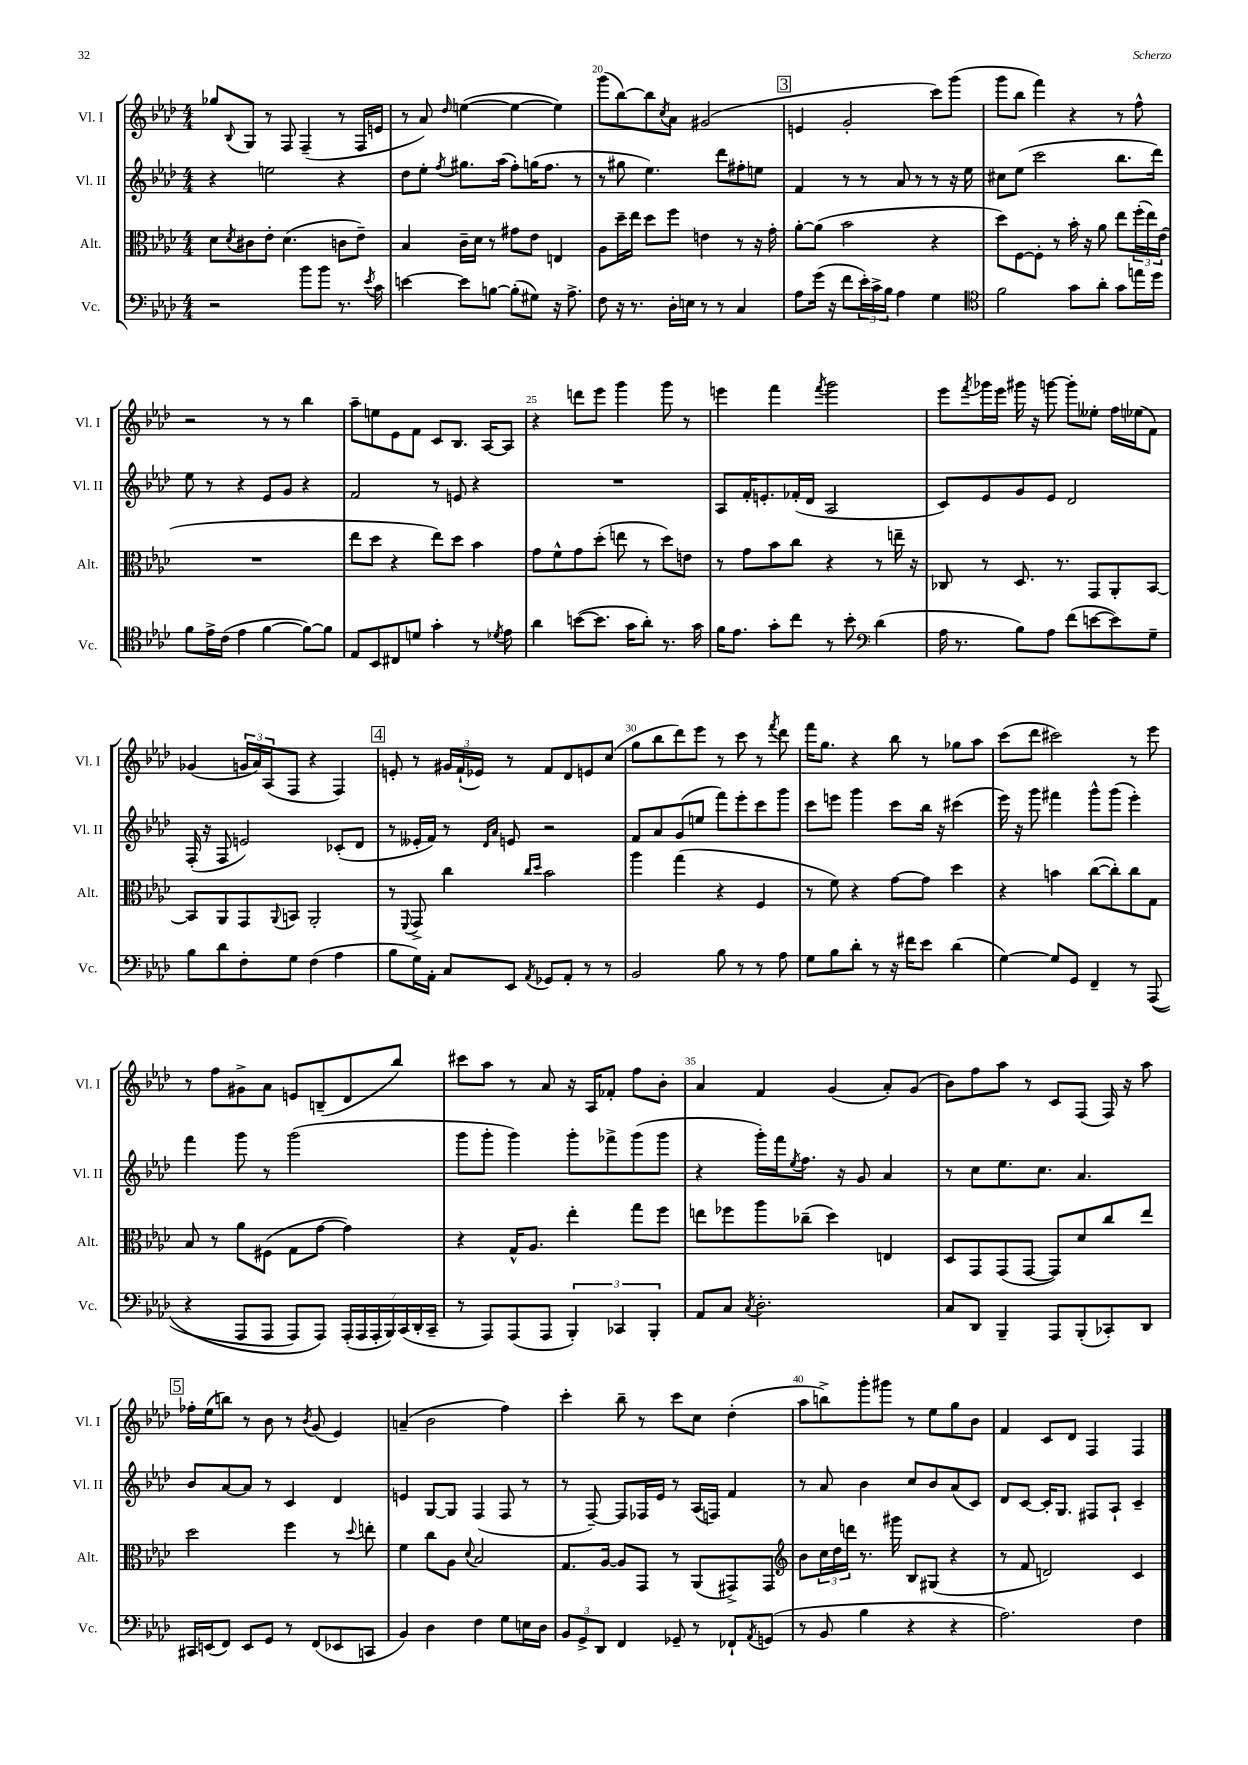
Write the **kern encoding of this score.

**kern	**kern	**kern	**kern
*staff4	*staff3	*staff2	*staff1
*clefF4	*clefC3	*clefG2	*clefG2
*k[b-e-a-d-]	*k[b-e-a-d-]	*k[b-e-a-d-]	*k[b-e-a-d-]
*M4/4	*M4/4	*M4/4	*M4/4
2r	8d-	4r	8gg-
.	8qd-	.	8qqB-
.	8c#	.	8G
.	8e-'	2ee	8r
.	(4.d-	.	8F
8b-	.	.	(4F~
8b-	.	.	.
8.r	8c	4r	8r
.	8e-~)	.	16F
8qe-	.	.	.
16c	.	.	16e
=	=	=	=
[4e	4B-	8dd-	8r
.	.	8ee-'	8a-)
.	.	8qff	16qqdd-
8e]	16c~	8.gg#	([4ee
.	16d-	.	.
[8B	8r	.	.
.	.	(16aa-	.
(8B']	8g#	8ff')	4ee_
8G#)	8e-	(16gg	.
.	.	8.ff	.
16r	4E	.	4ee])
8.A-^	.	.	.
.	.	8r	.
=	=	=	=
8F	8A-	8r	(8ggg
16r	16dd-~	8gg#	[8bb-)
8.r	16ee-	.	.
.	8dd-	4.ee-)	8bb-]
.	.	.	8qcc
16D-'	8ff	.	8a-
16E	.	.	.
8r	4e	.	(2g#
8r	.	8ddd-	.
4C	8r	8ff#'	.
.	16r	8ee	.
.	16g'	.	.
=	=	=	=
8A-	[8a-'	4f	4e
(16g	(8a-]	.	.
16r	.	.	.
8f	2b-	8r	2g'
24e-')	.	8r	.
24c^	.	.	.
24B-	.	.	.
4A-	.	8a-	.
.	.	8r	.
4G	4r	8r	8ccc)
.	.	16r	(8ggg
.	.	16ee-	.
=	=	=	=
*clefC4	*	*	*
2f	8dd-)	8cc#	8ggg
.	[8F	(8ee-	8bb-
.	8F']	2ccc	4fff)
.	8r	.	.
8g	16b-'	.	4r
.	16r	.	.
8a-'	8a-	.	.
8g	8ee-	8.bb-	8r
16ee	(24ff'	.	8ff^^
.	24ee-)	.	.
16dd-	.	16ddd-)	.
.	(24e-	.	.
=	=	=	=
8f	1r	8ee-	2r
16e-^	.	8r	.
(16c	.	.	.
4e-	.	4r	.
[4f	.	8e-	8r
.	.	8g	8r
8f_)	.	4r	4bb-
8f]	.	.	.
=	=	=	=
8E-	8ee-	2f	8aa-~
8BB-	8dd-	.	8ee
8C#	4r	.	8e-
8d	.	.	8f
4g'	8ee-)	8r	8c
.	8dd-	8e	8.B-
8r	4b-	4r	.
.	.	.	[16A-
8qd-	.	.	.
8e-	.	.	8A-]
=	=	=	=
4a-	8g	1r	4r
.	8f^^	.	.
([8b	8g	.	8ddd
8.b]	(8dd-'	.	8eee-
.	8ee	.	4ggg
16g	.	.	.
8a-')	8r	.	.
8.r	8dd-)	.	8ggg
.	8e	.	8r
16g	.	.	.
=	=	=	=
16f	8r	8A-	4eee
8.e-	.	.	.
.	8g	16f'	.
.	.	8.e'	.
8g'	8b-	.	4fff
8cc	8cc	(16f-'	.
.	.	16d-	.
.	.	.	8qfff
8r	4r	2A-	2ggg
8b-'	.	.	.
*clefF4	*	*	*
(4d-	8r	.	.
.	16ee~	.	.
.	16r	.	.
=	=	=	=
16A-	8C-	8c)	8eee-
8.r	.	.	.
.	.	.	8qfff
.	8r	8e-	16ggg-
.	.	.	16eee-
8B-)	8.D-	8g	16ggg#
.	.	.	16r
8A-	.	8e-	[8ggg
.	8.r	.	.
(8f	.	2d-	8ggg']
[8e	8GG	.	8ee--'
8e])	8AA-'	.	16ff
.	.	.	(16ee-
8G~	[8BB-	.	8f)
=	=	=	=
8B-	8BB-]	(16F'	(4g-
.	.	16r	.
8d-	8AA-	8F	.
8F'	8GG	2e)	24g
.	.	.	24a-)
.	.	.	(24A-
.	8qqAA-	.	.
8G	8BB	.	8F
(4F	2AA-'	.	4r
4A-	.	(8c-'	4F)
.	.	8d-	.
=	=	=	=
8B-	8r	8r	8e'
.	8qqFF	.	.
16G)	8GG^	16e--'	8r
16AA-'	.	16f)	.
8C	4cc	8r	24g#
.	.	.	(24f`
.	.	.	24e-)
.	.	16qqd-	.
.	.	16qqa-	.
8EE-	.	8e	8r
.	16qqcc	.	.
8qAA-	16qqdd-	.	.
8GG-	2b-	2r	8f
8AA-'	.	.	8d-
8r	.	.	8e
8r	.	.	(8cc
=	=	=	=
2BB-	4aa-	8f	8gg
.	.	8a-	8bb-
.	(4gg	(8g	8ddd-)
.	.	8ee	8eee-
8B-	4r	8fff)	8r
8r	.	8eee-'	8ccc
8r	4F	8ccc	8r
.	.	.	8qfff
8A-	.	8ggg	8ddd-
=	=	=	=
8G	8r	8ccc	16fff
.	.	.	8.gg
8B-	8f)	8eee	.
8d-'	4r	4ggg	4r
8r	.	.	.
16r	[8g	8ccc	8bb-
16f#	.	.	.
8e-	8g]	16bb-	8r
.	.	16r	.
(4d-	4dd-	(4ccc#	8gg-
.	.	.	8aa-
=	=	=	=
[4G)	4r	16eee-)	(8ccc
.	.	16r	.
.	.	8ggg	8ddd-
8G]	4b	4fff#	2ccc#)
8GG	.	.	.
4FF~	([8cc	8ggg^^	.
.	8cc'])	(8ggg	.
8r	8cc	4eee-')	8r
&((8AAA-	8G	.	8eee-
=	=	=	=
4r	8B-	4fff	8r
.	8r	.	8ff
8AAA-	8a-	8ggg	8g#^
8AAA-	(8F#	8r	8a-
8AAA-)	8G	(2ggg	8e
8AAA-&)	[8g	.	(8B~
(28AAA-'	4g])	.	8d-
28AAA-	.	.	.
28AAA-'	.	.	.
28BBB-)	.	.	.
.	.	.	8bb-)
(28CC	.	.	.
28DD-'	.	.	.
28CC~	.	.	.
=	=	=	=
8r	4r	8ggg	8ccc#
8AAA-)	.	8ggg'	8aa-
(8AAA-	16G^^	4ggg)	8r
.	8.A-	.	.
8AAA-	.	.	8a-
6BBB-')	4ee-'	8ggg'	16r
.	.	.	16A-
.	.	8fff-^	8f-'
6CC-	.	.	.
.	8gg	(8ggg	8ff
6BBB-'	.	.	.
.	8ff	8ggg	8b-'
=	=	=	=
8AA-	8ee	4r	4a-
8C	8ff-	.	.
8qC	.	.	.
2.D-'	8aa-	16ggg')	4f
.	.	16fff	.
.	.	8qee-	.
.	(8cc-~	8.ff	.
.	4dd-)	.	(4g
.	.	16r	.
.	.	8g	.
.	4E	4a-	8a-')
.	.	.	(8g
=	=	=	=
8C	8D-	8r	8b-)
8DD-	8GG	8cc	8ff
4BBB-~	(8GG	8.ee-	8aa-
.	[8GG	.	8r
.	.	8.cc	.
8AAA-	8GG])	.	8c
(8BBB-'	8d-	4.a-	(8F
8CC-')	8cc	.	16F)
.	.	.	16r
8DD-	8ee-	.	8aa-
=	=	=	=
16CC#	2dd-	8b-	16ff-'
(16EE	.	.	(16ee-
8FF)	.	[8a-	8bb)
8EE	.	8a-]	8r
8GG	.	8r	8b-
8r	4ff	4c	8r
.	.	.	8qb-
(8FF	.	.	(8g
8EE-	8r	4d-	4e-)
.	8qqdd-	.	.
8CC	8ee'	.	.
=	=	=	=
4BB-)	4f	4e	(4a~
4D-	8cc	[8G	2b-
.	8A-	8G]	.
.	8qqd-	.	.
4F	2B-	(4F	.
8G	.	8F	4ff)
16E	.	8r	.
16D-	.	.	.
=	=	=	=
12BB-	8.G	8r	4ccc'
12GG^	.	.	.
.	.	[8F~)	.
12DD-	.	.	.
.	[16A-	.	.
4FF	8A-]	8F]	8bb-~
.	8GG	16F-	8r
.	.	16e-	.
8GG-~	8r	8r	8ccc
8r	(8AA-	(16A-	8cc
.	.	16F)	.
8FF-`	8GG#^)	4f	(4dd-'
8qAA-	.	.	.
(8GG	8GG#	.	.
=	=	=	=
*	*clefG2	*	*
8r	8b-	8r	8aa-
8BB-	24cc	8a-	8bb^)
.	24dd-	.	.
.	24ddd	.	.
4B-	8.r	4b-	8ggg'
.	.	.	8ggg#
.	16ggg#	.	.
4r	8B-	8cc	8r
.	(8G#	8b-	8ee-
4r	4r	(8a-	8gg
.	.	8c)	8b-
=	=	=	=
2.A-)	8r	8d-	4f
.	8f	[8c	.
.	2d)	16c']	8c
.	.	8.G	.
.	.	.	8d-
.	.	8F#	4F
.	.	8A-`	.
4F	4c	4c~	4F
==	==	==	==
*-	*-	*-	*-
